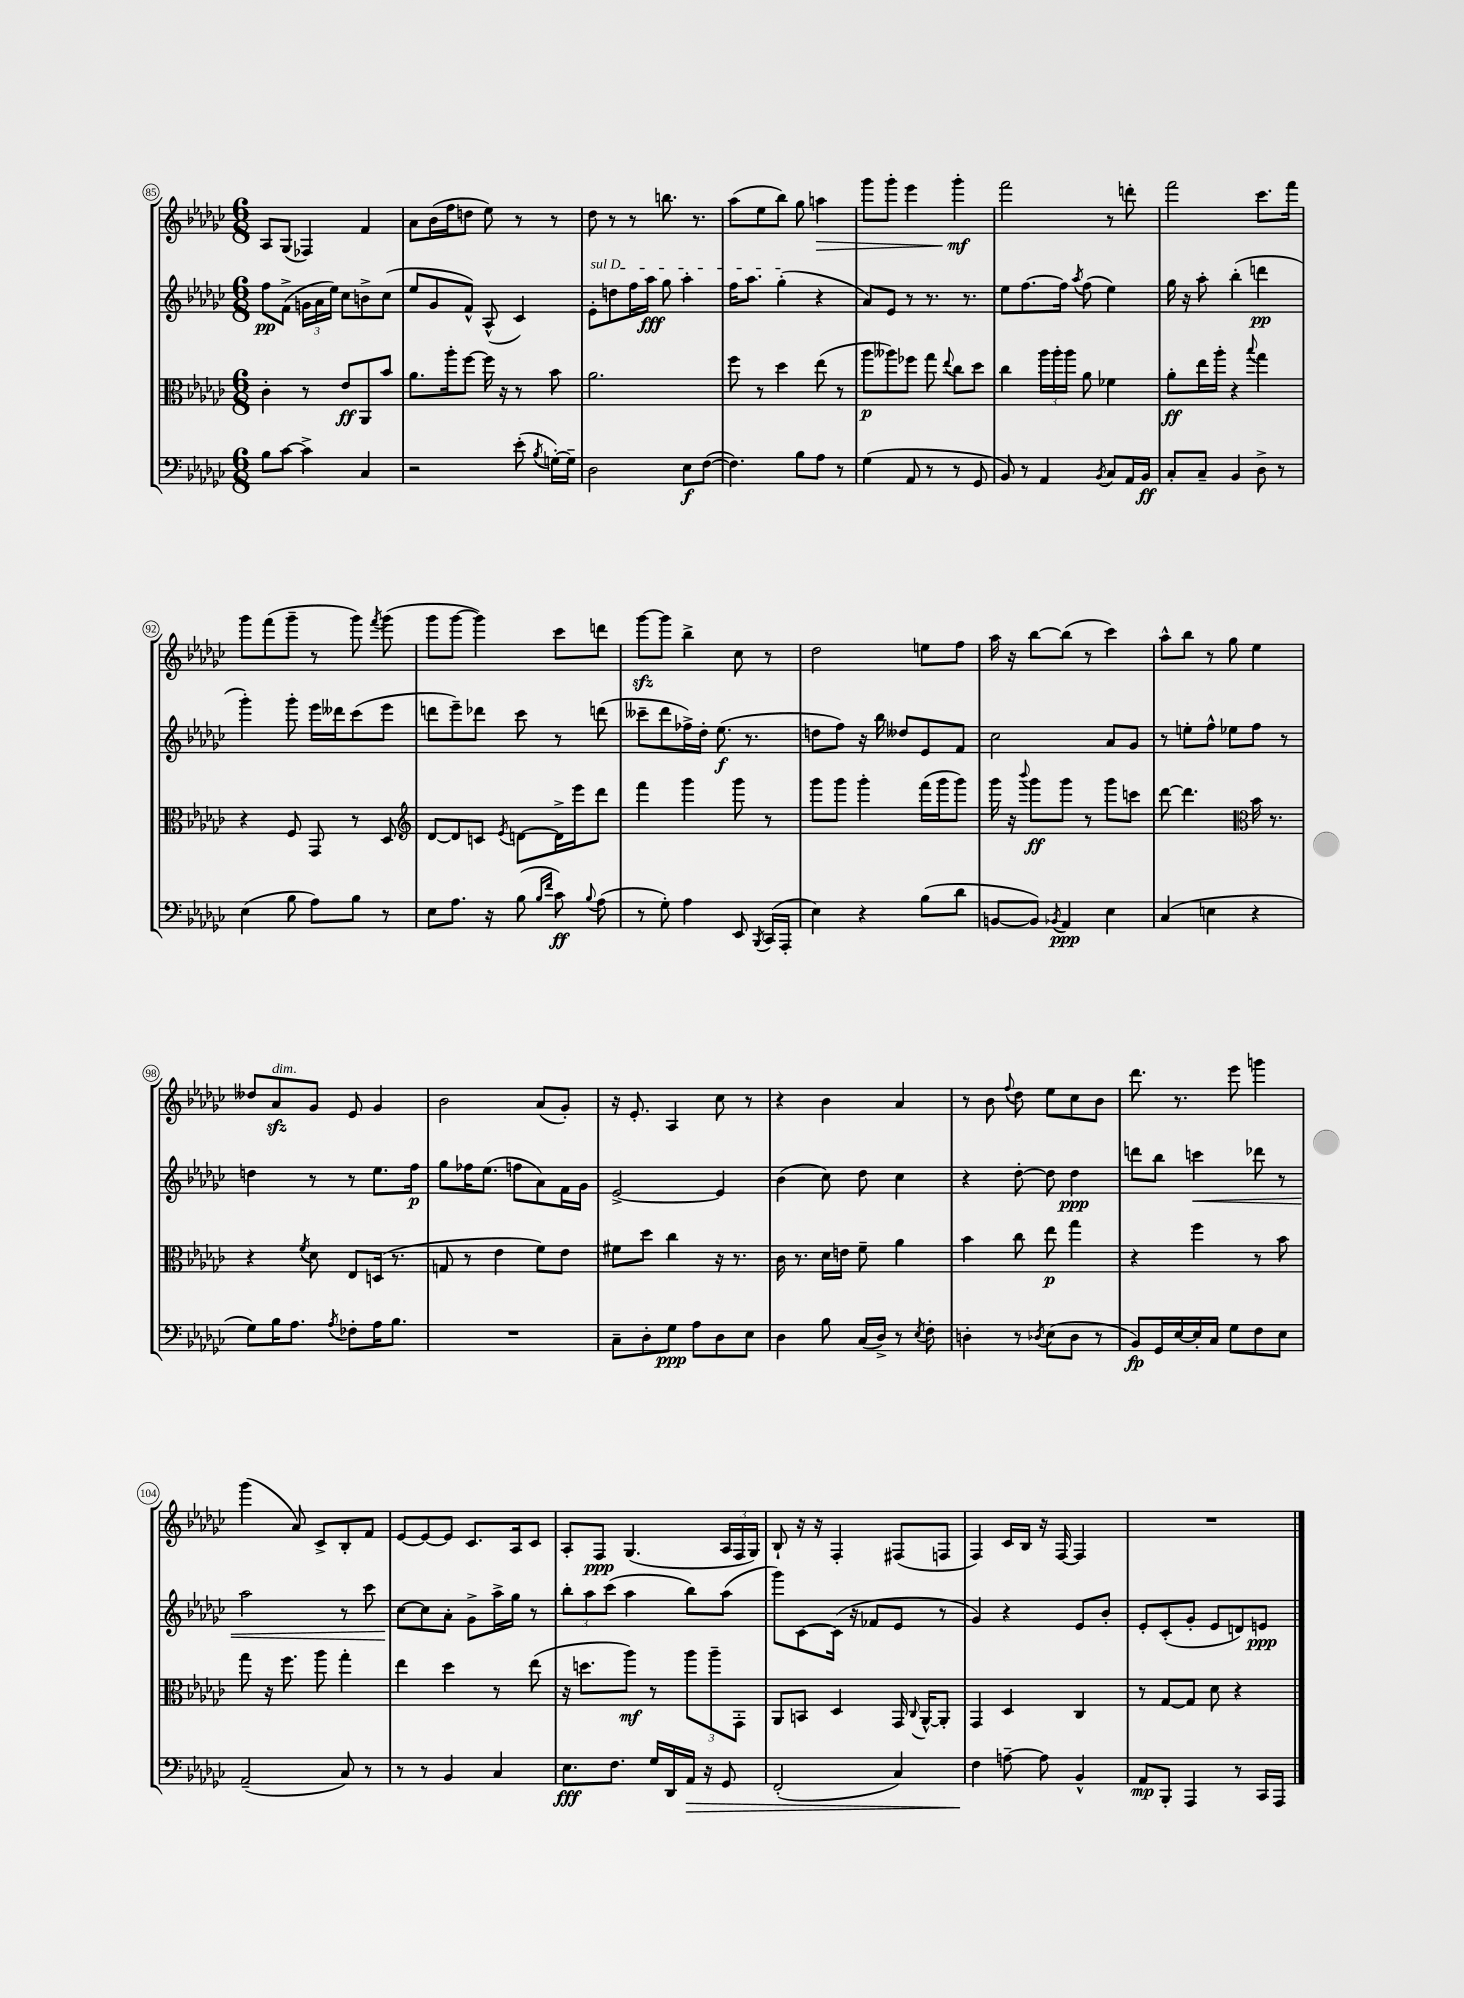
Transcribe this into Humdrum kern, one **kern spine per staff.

**kern	**kern	**kern	**kern
*staff4	*staff3	*staff2	*staff1
*clefF4	*clefC3	*clefG2	*clefG2
*k[b-e-a-d-g-c-]	*k[b-e-a-d-g-c-]	*k[b-e-a-d-g-c-]	*k[b-e-a-d-g-c-]
*M6/8	*M6/8	*M6/8	*M6/8
8B-	4c-'	8ff	8A-
[8c-	.	(8f^	(8G-
4c-^]	8r	24g	4F-)
.	.	24a-	.
.	.	24ee-)	.
.	8e-	8cc-	.
4C-	8AA-	8b^	4f
.	8b-	(8cc-	.
=	=	=	=
2r	8.a-	8ee-	8a-
.	.	8g-	(16b-
.	16aa-'	.	16ff
.	[8ff	8f^^)	8dd
.	16ff]	(8A-^^	8ee-)
.	16r	.	.
(8e-'	8r	4c-)	8r
8qB-	.	.	.
[16G')	8b-	.	8r
16G~]	.	.	.
=	=	=	=
2D-	2.a-	8e-'	8dd-
.	.	8dd	8r
.	.	16ff	8r
.	.	16aa-	.
.	.	8gg-	8.bb
8E-	.	4aa-'	.
.	.	.	8.r
([8F	.	.	.
=	=	=	=
4.F])	8ff	16ff	(8aa-
.	.	8.aa-	.
.	8r	.	8ee-
.	4dd-	(4gg-'	8bb-)
8B-	.	.	8gg-
8A-	(8ee-	4r	4aa
8r	8r	.	.
=	=	=	=
(4G-	8aa-	8a-)	8ggg-
.	8aa--)	8e-	8ggg-'
8AA-	8ff-	8r	4eee-
8r	8gg-	8.r	.
.	8qqee-	.	.
8r	8cc-	.	4ggg-'
.	.	8.r	.
8GG-	8dd-	.	.
=	=	=	=
8BB-)	4cc-	8ee-	2fff
8r	.	[8.ff	.
4AA-	24aa-	.	.
.	24aa-'	.	.
.	.	16ff]	.
.	24aa-	.	.
.	.	8qaa-	.
.	8a-	(8ff	.
8qBB-	.	.	.
8C-	4f-	4ee-)	8r
16AA-	.	.	8ddd'
16BB-	.	.	.
=	=	=	=
8C-'	8a-'	16gg-	2fff
.	.	16r	.
8C-~	16ee-	8aa-'	.
.	16aa-'	.	.
4BB-	4r	(4bb-'	.
.	8qqbb-	.	.
8D-^	4gg-	4ddd	8.ccc-
8r	.	.	.
.	.	.	16fff
=	=	=	=
(4E-	4r	4ggg-')	8ggg-
.	.	.	(8fff
8B-	8F	8ggg-'	8ggg-~
8A-)	8GG-	16eee-	8r
.	.	16ddd--	.
8B-	8r	(8ccc-	8ggg-)
.	.	.	8qfff
8r	8D-	8eee-	(8ggg-
=	=	=	=
*	*clefG2	*	*
8E-	[8d-	8ddd	8ggg-
8.A-	8d-]	8eee-~)	[8ggg-
.	8c	8ddd-	4ggg-])
16r	.	.	.
.	8qe-	.	.
(8B-	[8d	8ccc-	.
16qqB-	.	.	.
16qqf	.	.	.
8c-)	16d^]	8r	8ccc-
.	16eee-	.	.
8qqB-	.	.	.
(8A-	8ddd-	(8ddd	8ddd
=	=	=	=
8r	4fff	8ccc--~	[8ggg-
8G-')	.	8ddd-	8ggg-]
4A-	4ggg-	16ff-^)	4bb-^
.	.	16dd-'	.
.	.	(8.ee-	.
8EE-	8ggg-	.	8cc-
.	.	8.r	.
8qBBB-	.	.	.
(16CC-	8r	.	8r
16AAA-'	.	.	.
=	=	=	=
4E-)	8ggg-	8dd	2dd-
.	8ggg-	8ff)	.
4r	4ggg-'	16r	.
.	.	16bb-	.
.	.	8dd--	.
(8B-	(16fff	8e-	8ee
.	16ggg-	.	.
8d-	8ggg-)	8f	8ff
=	=	=	=
[8BB	16ggg-	2cc-	16aa-
.	16r	.	16r
.	8qqbbb-	.	.
8BB])	8ggg-	.	[8bb-
8qBB-	.	.	.
4AA-	8ggg-	.	(8bb-]
.	8r	.	8r
4E-	8ggg-	8a-	4ccc-)
.	8ccc	8g-	.
=	=	=	=
(4C-	[8ddd-	8r	8aa-^^
.	4.ddd-]	8ee'	8bb-
4E	.	8ff^^	8r
.	.	8ee-	8gg-
*	*clefC3	*	*
4r	16b-	8ff	4ee-
.	8.r	.	.
.	.	8r	.
=	=	=	=
8G-)	4r	4dd	8dd--
16B-	.	.	8a-
8.A-	.	.	.
.	8qf	.	.
.	8d-	8r	8g-
8qA-	.	.	.
8F-'	8E-	8r	8e-
16A-	(16D	8.ee-	4g-
8.B-	8.r	.	.
.	.	16ff	.
=	=	=	=
2.r	8G	8gg-	2b-
.	8r	16ff-	.
.	.	(8.ee-	.
.	4e-	.	.
.	.	8ff	.
.	8f)	8a-)	(8a-
.	8e-	16f	8g-')
.	.	16g-	.
=	=	=	=
8C-~	8f#	[2e-^	16r
.	.	.	8.e-'
8D-'	8dd-	.	.
8G-	4cc-	.	4A-
8A-	.	.	.
8D-	16r	4e-]	8cc-
.	8.r	.	.
8E-	.	.	8r
=	=	=	=
4D-	16c-	(4b-	4r
.	8.r	.	.
8B-	16d-	8cc-)	4b-
.	16e	.	.
(16C-	8f~	8dd-	.
16D-^)	.	.	.
8r	4a-	4cc-	4a-
8qE-	.	.	.
8F'	.	.	.
=	=	=	=
4D'	4b-	4r	8r
.	.	.	8b-
.	.	.	8qqff
8r	8cc-	[8dd-'	8dd-
8qD-	.	.	.
(8E-	8ee-	8dd-]	8ee-
8D-	4gg-	4dd-	8cc-
8r	.	.	8b-
=	=	=	=
8BB-)	4r	8ddd	8.ddd-
16GG-	.	8bb-	.
[16E-	.	.	8.r
16E-']	4ff	4ccc	.
16C-	.	.	.
8G-	.	.	8eee-
8F	8r	8ddd-	4ggg
8E-	8b-	8r	.
=	=	=	=
(2AA-~	8gg-	2aa-	(4ggg-
.	16r	.	.
.	8.ff	.	.
.	.	.	8a-)
.	8aa-	.	8c-^
8C-)	4gg-'	8r	8B-'
8r	.	8ccc-	8f
=	=	=	=
8r	4ee-	[8cc-	[8e-
8r	.	8cc-]	8e-_
4BB-	4dd-	8a-'	8e-]
.	.	8g-^	8.c-
4C-	8r	16aa-^	.
.	.	16gg-	16A-
.	(8ee-	8r	8c-
=	=	=	=
8.E-	16r	12bb-'	8A-'
.	8.dd	.	.
.	.	12aa-	.
.	.	.	8F
.	.	(12ccc-	.
8.F	.	.	.
.	8aa-)	4aa-	(4.G-
16G-	8r	.	.
16DD-	.	.	.
16AA-	12aa-	8bb-)	.
16r	.	.	.
.	12aa-~	.	.
8GG-	.	(8aa-	24A-
.	12GG-'	.	24F
.	.	.	24G-)
=	=	=	=
(2FF'	8AA-	8ggg-)	8B-`
.	8BB	[8c-	16r
.	.	.	16r
.	4D-	(16c-]	4F'
.	.	16r	.
.	.	8f-	.
4C-)	16GG-	8e-	(8F#
.	8qqC-	.	.
.	[16AA-^^	.	.
.	8AA-']	8r	8F
=	=	=	=
4F	4GG-	4g-)	4F)
[8A~	4D-	4r	16c-
.	.	.	16B-
8A]	.	.	16r
.	.	.	[16F
4BB-^^	4C-	8e-	4F]
.	.	8b-'	.
=	=	=	=
8AA-	8r	8e-'	2.r
8BBB-'	[8G-	(8c-'	.
4AAA-	8G-]	8g-'	.
.	8d-	8e-	.
8r	4r	8d)	.
16CC-	.	8e	.
16AAA-	.	.	.
==	==	==	==
*-	*-	*-	*-
